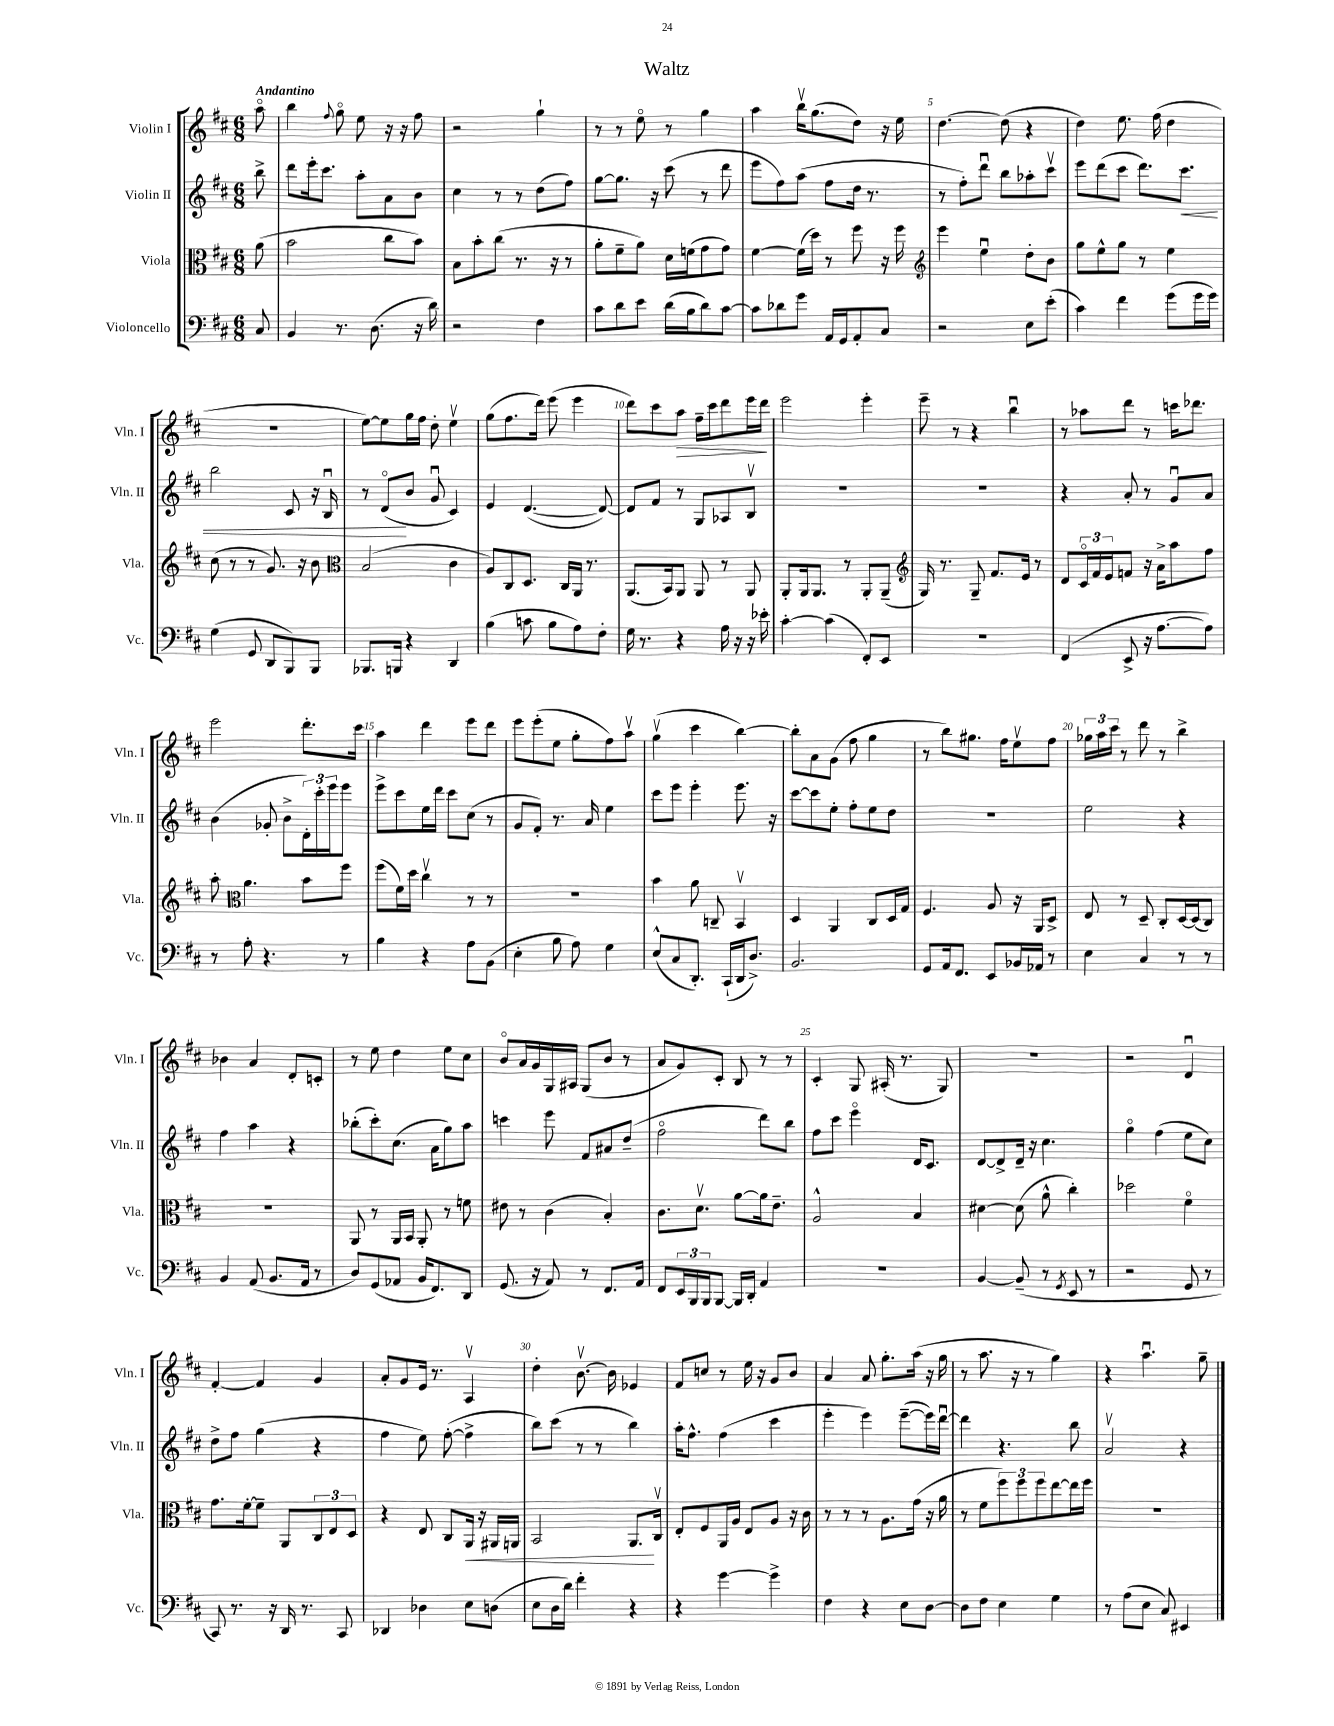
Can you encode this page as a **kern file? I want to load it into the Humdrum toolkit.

**kern	**kern	**kern	**kern
*staff4	*staff3	*staff2	*staff1
*clefF4	*clefC3	*clefG2	*clefG2
*k[f#c#]	*k[f#c#]	*k[f#c#]	*k[f#c#]
*M6/8	*M6/8	*M6/8	*M6/8
8C#	(8a	8bb^	8aao
=	=	=	=
4BB	2b	8ddd	4bb
.	.	16eee'	.
.	.	8.ccc#	.
.	.	.	8qqff#
8.r	.	.	8ggo
.	.	8aa'	8ee
(8.D	.	.	.
.	8cc#	8a	16r
.	.	.	16r
16r	8b)	8b	8ff#
16d)	.	.	.
=	=	=	=
2r	8B	4cc#	2r
.	8b'	.	.
.	(8cc#	8r	.
.	8.r	8r	.
4F#	.	(8dd	4gg`
.	16r	.	.
.	8r	8ff#)	.
=	=	=	=
8c#	8a'	[8gg	8r
8d	8f#~	8.gg]	8r
8e	8a)	.	8eeo
.	.	16r	.
(16d	16d	(8ccc#	8r
16B	(16f	.	.
8d)	8g	8r	4gg
[8c#	8g)	8ddd	.
=	=	=	=
8c#]	[4f#	8eee	4aa
8d-	.	8ff#)	.
8g	(16f#]	(8aa	16bbv
.	16dd)	.	(8.gg
16AA	8r	8ff#	.
16GG	.	.	.
8AA'	8ff#	16dd	8dd)
.	.	8.r	.
8C#	16r	.	16r
.	16ff#	.	16ee
=	=	=	=
*	*clefG2	*	*
2r	4eee	8r	[4.dd
.	.	8ff#')	.
.	4eeu	8dddu	.
.	.	8bb	(8dd]
8E	8dd'	8aa-'	4r
(8e'	8b	8ccc#v	.
=	=	=	=
4c#)	8gg	8eee	4dd)
.	8ee^^	(8ddd	.
4f#	8gg	8ccc#	8.ee
.	8r	8.ddd)	.
.	.	.	(16ff#
(8g	4ee	.	4dd
.	.	8.ccc#	.
16g	.	.	.
16g)	.	.	.
=	=	=	=
(4G	(8cc#	2bb	2.r
.	8r	.	.
8GG	8r	.	.
8DD	8.g)	.	.
8BBB)	.	8c#	.
.	16r	.	.
8BBB	8b	16r	.
.	.	16Bu	.
=	=	=	=
*	*clefC3	*	*
8.BBB-	(2B	8r	[8ee)
.	.	(8do	8ee]
16BBB	.	.	.
4r	.	8b	16gg
.	.	.	16ff#
.	.	8gu	8dd'
4DD	4c#	4c#)	4eev
=	=	=	=
(4B	8A)	4e	(8gg
.	8C#	.	8.ff#
8c	8.D	([4.d	.
.	.	.	16ddd)
8B	.	.	(8eee
.	16C#	.	.
8A)	16AA	.	4eee
.	8.r	.	.
8F#'	.	8d_)	.
=	=	=	=
16G	(8.AA	8d]	8ddd)
8.r	.	.	.
.	.	8f#	8ccc#
.	16BB)	.	.
4r	8AA	8r	8aa
.	8AA	8G	16ff#~
.	.	.	16ccc#
16A	8r	8A-	8ddd
16r	.	.	.
16r	8AA	8Bv	16eee
16e-'	.	.	16ddd
=	=	=	=
[4c#'	8AA'	2.r	2eee
.	16AA	.	.
.	8.AA	.	.
(4c#]	.	.	.
.	8r	.	.
8FF#')	8AA'	.	4eee'
8EE	(8AA~	.	.
=	=	=	=
*	*clefG2	*	*
2.r	16G)	2.r	8eee~
.	8.r	.	.
.	.	.	8r
.	8G~	.	4r
.	8.f#	.	.
.	.	.	4bbu
.	16e	.	.
.	8r	.	.
=	=	=	=
(4FF#	8d	4r	8r
.	24c#o	.	8aa-
.	24f#	.	.
.	24e	.	.
8EE^	8f	8a'	8ddd
16r	16r	8r	8r
[8.A	16a^	.	.
.	8aa	8gu	16ccc
.	.	.	8.ddd-
8A])	8ff#	8a	.
=	=	=	=
8r	8aa'	(4b	2eee
*	*clefC3	*	*
8A'	4.a	.	.
4.r	.	8g-'	.
.	.	8b^	.
.	8b	24d')	8.ddd'
.	.	24ccc#'	.
.	.	24eee	.
8r	8ff#	8eee	.
.	.	.	16ccc#
=	=	=	=
4B	(8ff#	8eee^	4aa
.	16f#)	8ccc#	.
.	16dd	.	.
4r	4cc#v	16ee	4ddd
.	.	16ddd	.
.	.	8ccc#	.
8A	8r	(8cc#	8eee
(8BB	8r	8r	8ddd
=	=	=	=
4E'	2.r	8g	8eee
.	.	8f#')	(8eee'
8B	.	8.r	8ee
8A)	.	.	8gg'
.	.	16a	.
4G	.	4ee	8ff#)
.	.	.	8aav
=	=	=	=
(8E^^	4b	8ccc#	(4ggv
8C#	.	8eee	.
8.DD')	8a	4eee'	4ccc#
.	8C~	.	.
(16CC#`	.	.	.
16DD	4BBv	8.eee	[4bb)
8.D^)	.	.	.
.	.	16r	.
=	=	=	=
2.BB	4D	[8ccc#	8bb']
.	.	8ccc#]	8a
.	4AA	8ee'	(8g
.	.	8ff#'	8ff#
.	8C#	8ee	4gg
.	16D	8dd	.
.	16G	.	.
=	=	=	=
8GG	4.F#	2.r	8r
16AA	.	.	8bb)
8.FF#	.	.	.
.	.	.	8.gg#
8EE	8A	.	.
.	.	.	16ff#
16BB-	16r	.	8eev
16AA-	16AA	.	.
8r	8D^	.	8ff#
=	=	=	=
4E	8E	2ee	24gg-
.	.	.	24aa
.	.	.	24ccc#
.	8r	.	8r
4C#	8D~	.	8ddd
.	8C#'	.	8r
8r	[16D	4r	4bb^
.	(16D]	.	.
8r	8C#)	.	.
=	=	=	=
4BB	2.r	4ff#	4b-
(8AA	.	4aa	4a
8.BB	.	.	.
.	.	4r	8d'
16AA	.	.	.
8r	.	.	8c'
=	=	=	=
8D)	8AA	(8bb-'	8r
(8GG	8r	8ccc#')	8ee
8AA-	16AA	(8.cc#	4dd
.	16BB	.	.
16BB	8AA'	.	.
8.FF#)	.	16a	.
.	8r	8gg)	8ee
8DD	8f	8aa	8cc#
=	=	=	=
(8.GG	8e#	4ccc	8bo
.	8r	.	16a
16r	.	.	16g
8AA)	(4c#	8eee	16G
.	.	.	16A#
8r	.	8f#	(8G
8.FF#	4B')	8a#	8b
.	.	(8dd~	8r
16AA	.	.	.
=	=	=	=
8FF#	8.c#	2ff#o	8a
24EE	.	.	8g)
24BBB	.	.	.
.	8.dv	.	.
24BBB	.	.	.
[8BBB	.	.	8c#'
16BBB]	[8a	.	8B
16DD'	.	.	.
4AA	16a]	8ddd)	8r
.	8.e~	.	.
.	.	8bb	8r
=	=	=	=
2.r	2A^^	8ff#	4c#'
.	.	8ccc#	.
.	.	4eeeo	8G
.	.	.	(16A#'
.	.	.	8.r
.	4B	16d	.
.	.	8.c#	.
.	.	.	8G)
=	=	=	=
[4BB	[4d#	[8d	2.r
.	.	8d^]	.
(8BB~]	(8d#]	16d~	.
.	.	16r	.
8r	8a^^	4.cc#	.
8qGG	.	.	.
8EE	4cc#')	.	.
8r	.	.	.
=	=	=	=
2r	2dd-	4ggo	2r
.	.	(4ff#	.
8GG	4f#o	8ee	4du
8r	.	8cc#)	.
=	=	=	=
8CC#)	8.g	8dd^	[4f#'
8.r	.	8ff#	.
.	[16f#'	.	.
.	8f#~]	(4gg	4f#]
16r	.	.	.
16DD	8AA	.	.
8.r	.	.	.
.	12C#	4r	4g
.	12E	.	.
8CC#	.	.	.
.	12D	.	.
=	=	=	=
4DD-	4r	4ff#	8a'
.	.	.	8g
4D-	8E	8ee)	16e
.	.	.	8.r
.	8C#	([8ff#'	.
8E	16AA	4ff#^]	4Av
.	16r	.	.
(8D	16AA#	.	.
.	16AA	.	.
=	=	=	=
8E	2BB	8bb)	4dd'
16D	.	(8ccc#	.
16d)	.	.	.
4f#'	.	8r	[8.bv
.	.	8r	.
.	.	.	16b]
4r	8.AA	4bb)	4e-
.	16C#v	.	.
=	=	=	=
4r	8E'	16aa'	8f#
.	.	8.ff#^^	.
.	8F#	.	8cc
[4g	16AA	(4ff#	8r
.	16A	.	.
.	8E	.	16ee
.	.	.	16r
4g^]	8A	4ccc#	8g
.	16r	.	8b
.	16c#	.	.
=	=	=	=
4F#	8r	4eee'	4a
.	8r	.	.
4r	8r	4eee)	8a
.	8.A	.	8.gg'
8E	.	([8eee~	.
.	(16g	.	(16aa
[8D	16r	16eee])	16r
.	16a	[16dddu	16gg
=	=	=	=
8D]	8r	4ddd]	8r
8F#	8f#	.	8.aa
4E	12ff#)	4.r	.
.	.	.	16r
.	12ff#	.	.
.	.	.	8r
.	12ff#	.	.
4G	[8ee	.	4gg)
.	16ee]	8bb	.
.	16ff#	.	.
=	=	=	=
8r	2.r	2av	4r
(8A	.	.	.
8E	.	.	4.aau
8C#)	.	.	.
4EE#	.	4r	.
.	.	.	8gg~
==	==	==	==
*-	*-	*-	*-
